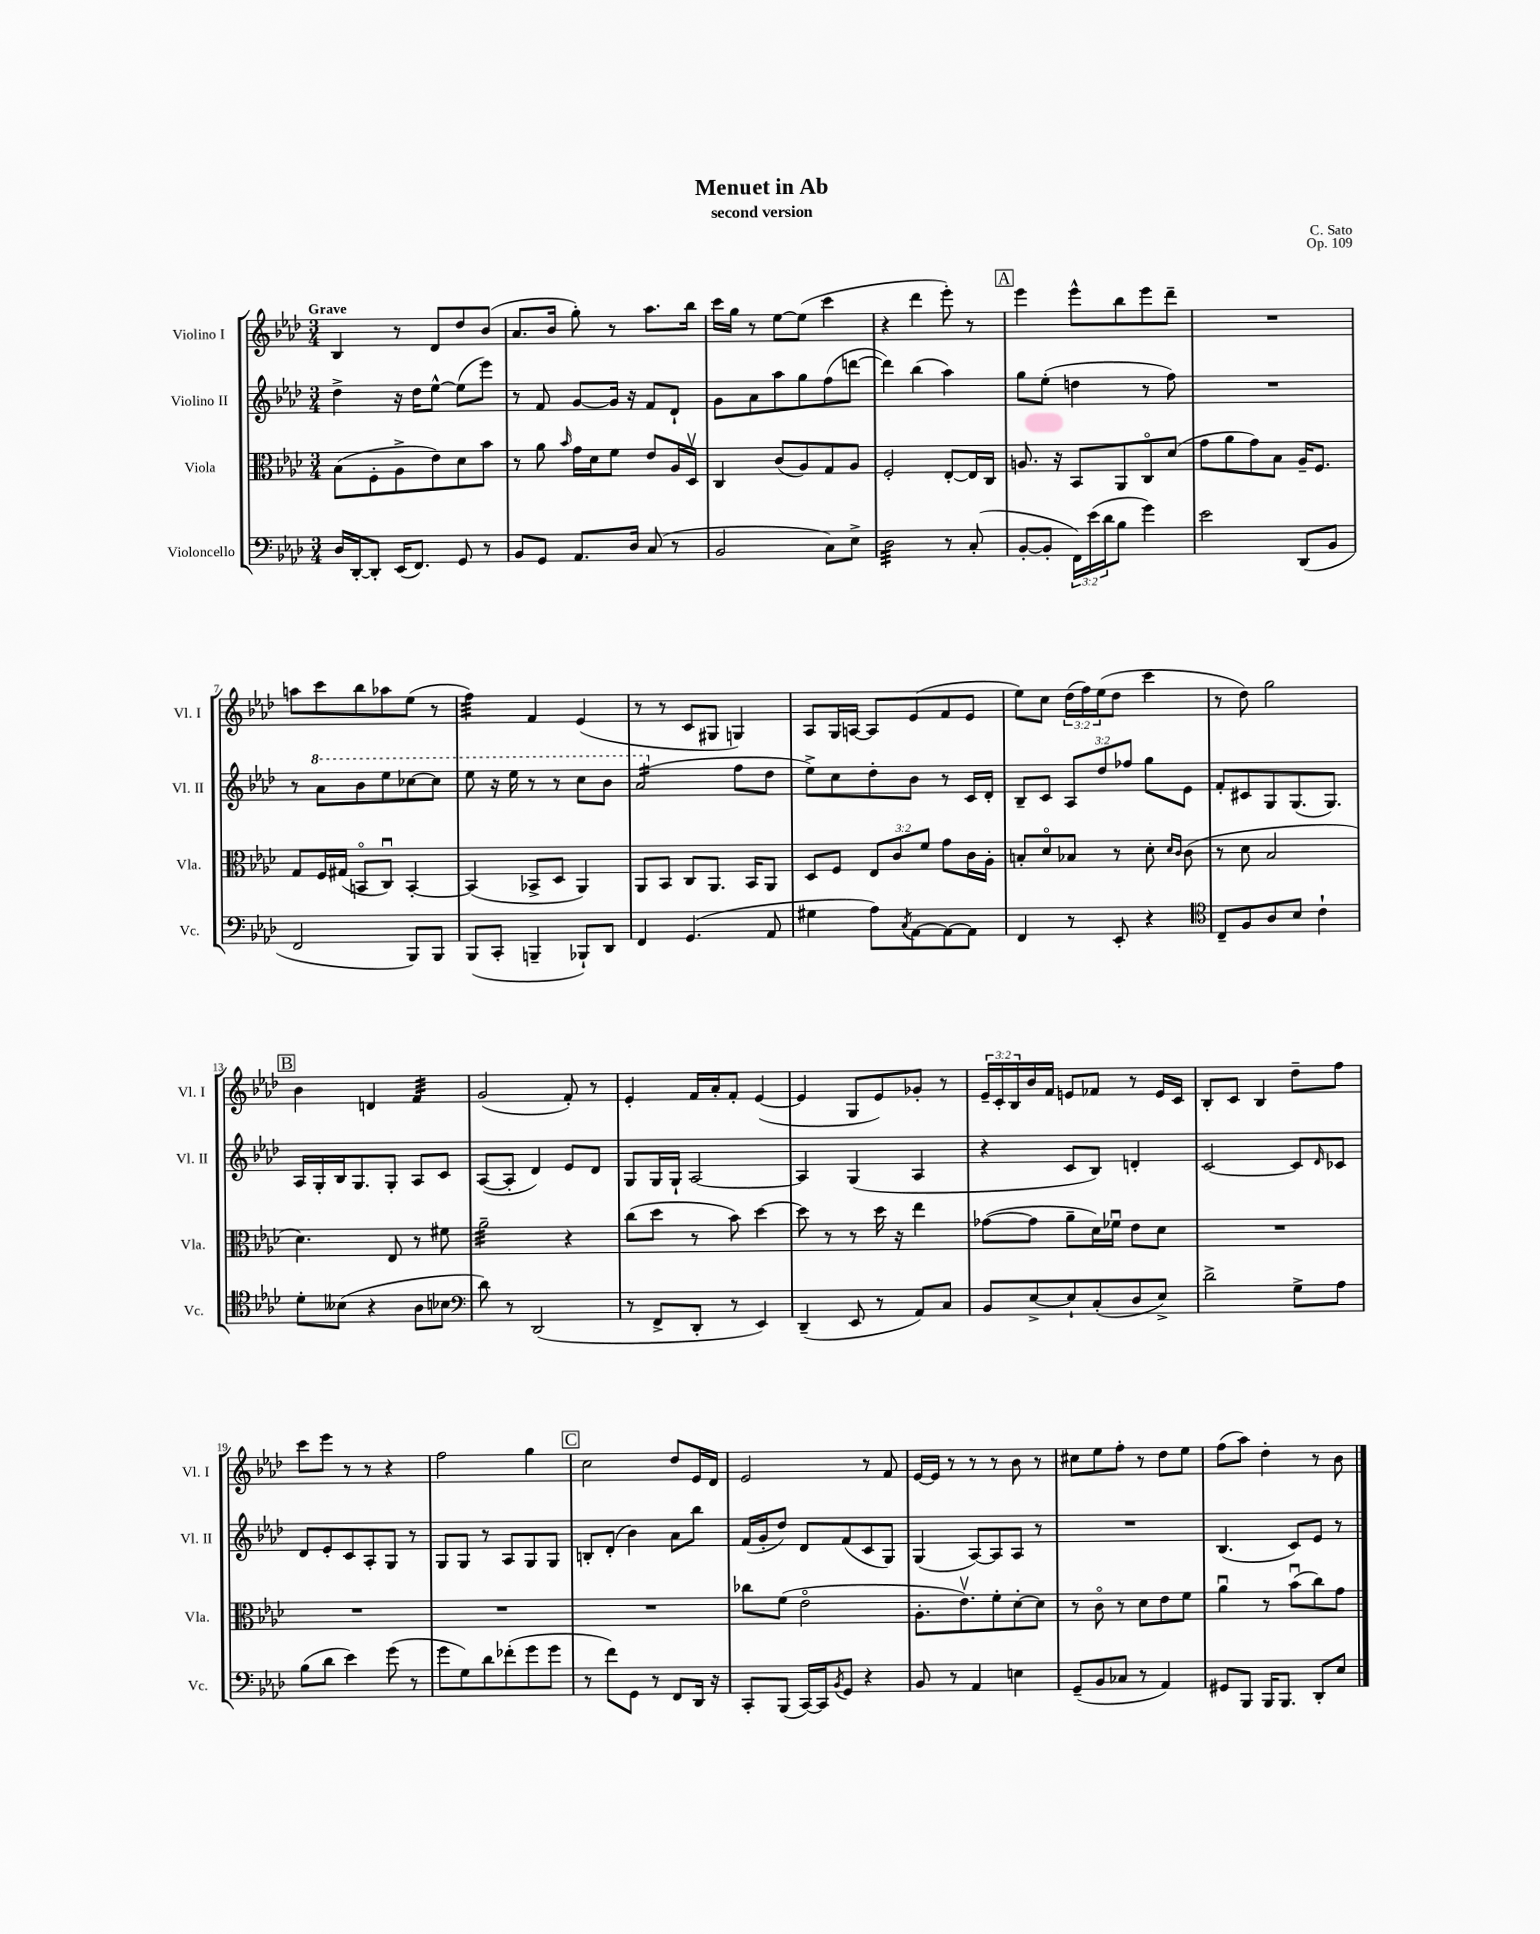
\header { title = "Menuet in Ab" composer = "C. Sato" subtitle = "second version" opus = "Op. 109" }
<<
\new StaffGroup <<
\new Staff = "s0" \with { instrumentName = "Violino I" shortInstrumentName = "Vl. I" } {
    \clef treble \key aes \major \numericTimeSignature \time 3/4 \override Staff.TupletNumber.text = #tuplet-number::calc-fraction-text \tempo "Grave"
    bes4 r8 des'8 des''8 bes'8( |
    aes'8. bes'16 g''8-.) r8 aes''8. bes''16 |
    c'''16 g''16 r8 ees''8~ ees''8( c'''4 |
    r4 des'''4 ees'''8-.) r8 |
    \mark \markup { \box "A" } ees'''4 ees'''8-^ bes''8 ees'''8 des'''8-- |
    R2. |
    a''8 c'''8 bes''8 aes''8 ees''8( r8 |
    f''4:32) f'4 ees'4( |
    r8 r8 c'8 gis8 g4) |
    aes8 g16 a16~ a8 ees'8( f'8 ees'8 |
    ees''8) c''8 \tuplet 3/2 { des''16( f''16) ees''16( } des''8 c'''4 |
    r8 des''8) g''2 |
    \mark \markup { \box "B" } bes'4 d'4 f'4:32 |
    g'2( f'8-.) r8 |
    ees'4-. f'16 aes'16-. f'8-. ees'4~( |
    ees'4 g8 ees'8) ges'8-. r8 |
    \tuplet 3/2 { ees'16-- c'16-. bes16 } bes'16 f'16 e'8 fes'8 r8 e'16 c'16 |
    bes8-. c'8 bes4 des''8-- f''8 |
    c'''8 ees'''8 r8 r8 r4 |
    f''2 g''4 |
    \mark \markup { \box "C" } c''2 des''8 ees'16 des'16 |
    ees'2 r8 f'8 |
    ees'16~ ees'16 r8 r8 r8 bes'8 r8 |
    cis''8 ees''8 f''8-. r8 des''8 ees''8 |
    f''8( aes''8) des''4-. r8 bes'8 \bar "|." |
}
\new Staff = "s1" \with { instrumentName = "Violino II" shortInstrumentName = "Vl. II" } {
    \clef treble \key aes \major \numericTimeSignature \time 3/4 \override Staff.TupletNumber.text = #tuplet-number::calc-fraction-text
    des''4-> r16 des''16 ees''8~-^ ees''8( ees'''8) |
    r8 f'8 g'8~ g'16 r16 f'8 des'8-! |
    g'8 aes'8 aes''8 g''8 f''8( d'''8~ |
    d'''4) bes''4( aes''4) |
    \mark \markup { \box "A" } g''8 ees''8-.( d''4 r8 f''8) |
    R2. |
    r8 \ottava #1 aes''8 bes''8 ees'''8 ces'''8~ ces'''8 |
    ees'''8 r16 ees'''16 r8 r8 c'''8 bes''8 |
    aes''2:16( \ottava #0 f''8 des''8 |
    ees''8->) c''8 des''8-. bes'8 r8 c'16 des'16-. |
    bes8-- c'8 \tuplet 3/2 { aes8 des''8 fes''8 } g''8 ees'8 |
    f'8-. cis'8 g8 g8.( g8.) |
    \mark \markup { \box "B" } aes16 g16-. bes16 g8. g8-. aes8 c'8 |
    aes8~( aes8-. des'4) ees'8 des'8 |
    g8 g16 g16-! aes2~ |
    aes4 g4( aes4 |
    r4 c'8 bes8) d'4-. |
    c'2~ c'8 \grace { des'16 } ces'8 |
    des'8 ees'8-. c'8 aes8-. g8 r8 |
    g8 g8 r8 aes8 g8 g8 |
    \mark \markup { \box "C" } b8-. des'8-.( bes'4) aes'8 bes''8 |
    f'16( g'16-. des''8) des'8 f'8( c'8 g8) |
    g4( aes8~) aes8 aes8 r8 |
    R2. |
    bes4.( c'8) ees'8 r8 \bar "|." |
}
\new Staff = "s2" \with { instrumentName = "Viola" shortInstrumentName = "Vla." } {
    \clef alto \key aes \major \numericTimeSignature \time 3/4 \override Staff.TupletNumber.text = #tuplet-number::calc-fraction-text
    bes8( f8-. aes8-> ees'8) des'8 bes'8 |
    r8 aes'8 \grace { bes'16 } g'16 des'16 f'8 ees'8 aes16 des16\upbow |
    c4 c'8( aes8) g8 aes8 |
    f2-. ees8~-. ees16 c16 |
    \mark \markup { \box "A" } a8. r16 bes,8 aes,8 c8\flageolet des'8( |
    g'8 aes'8 g'8) bes8 aes16-- f8. |
    g8 f16 gis16( b,8\flageolet c8\downbow) b,4~-. |
    b,4( bes,8-> des8 aes,4) |
    aes,8 bes,8 c8 aes,8. bes,16 aes,8 |
    des8 f8 \tuplet 3/2 { ees8 c'8 f'8 } g'8 c'16 aes16-. |
    b8-. des'8\flageolet bes8 r8 des'8-. \grace { des'16 c'16 } c'8( |
    r8 des'8 bes2 |
    \mark \markup { \box "B" } des'4.) ees8 r8 fis'8 |
    aes'2:32-- r4 |
    c''8( des''8 r8 bes'8) des''4~ |
    des''8 r8 r8 des''16 r16 ees''4 |
    ges'8~( ges'8 aes'8-- des'16) fes'16\downbow ees'8 des'8 |
    R2. |
    R2. |
    R2. |
    \mark \markup { \box "C" } R2. |
    ces''8 f'8( ees'2\flageolet |
    aes8.-. ees'8.\upbow) f'8-. des'8~-. des'8 |
    r8 c'8\flageolet r8 des'8 ees'8 f'8 |
    aes'4\downbow r8 bes'8\downbow( c''8) g'8 \bar "|." |
}
\new Staff = "s3" \with { instrumentName = "Violoncello" shortInstrumentName = "Vc." } {
    \clef bass \key aes \major \numericTimeSignature \time 3/4 \override Staff.TupletNumber.text = #tuplet-number::calc-fraction-text
    des16 des,16~-. des,8-. ees,16( f,8.) g,8 r8 |
    bes,8 g,8 aes,8. des16 c8( r8 |
    bes,2 c8) ees8-> |
    des2:32 r8 c8-.( |
    \mark \markup { \box "A" } bes,8~-. bes,8-. \tuplet 3/2 { f,16) ees'16( des'16 } bes8 g'4) |
    ees'2 des,8( bes,8 |
    f,2 bes,,8) bes,,8 |
    bes,,8( c,8-. b,,4-- bes,,8-!) des,8 |
    f,4 g,4.( aes,8 |
    gis4 aes8) \acciaccatura { c8 } aes,8~ aes,8~ aes,8 |
    f,4 r8 ees,8-. r4 |
    \clef tenor c8-- f8 aes8 bes8 c'4-! |
    \mark \markup { \box "B" } des'8-. beses8( r4 aes8 bes8 |
    \clef bass des'8) r8 des,2( |
    r8 f,8-> des,8-. r8 ees,4) |
    des,4--( ees,8 r8 aes,8) c8 |
    bes,8 ees8~-> ees8-! c8-.( des8 ees8->) |
    des'2-> g8-> aes8 |
    bes8( des'8 ees'4) g'8( r8 |
    g'8 g8) des'8 fes'8-.( g'8 g'8 |
    \mark \markup { \box "C" } r8 f'8) g,8 r8 f,8 des,16 r16 |
    c,8-. bes,,8( c,16~) c,16 \acciaccatura { bes,8 } g,8 r4 |
    bes,8 r8 aes,4 e4 |
    g,8--( bes,8 ces8 r8 aes,4) |
    gis,8 bes,,8 bes,,16 bes,,8. des,8-. ees8 \bar "|." |
}
>>
>>
